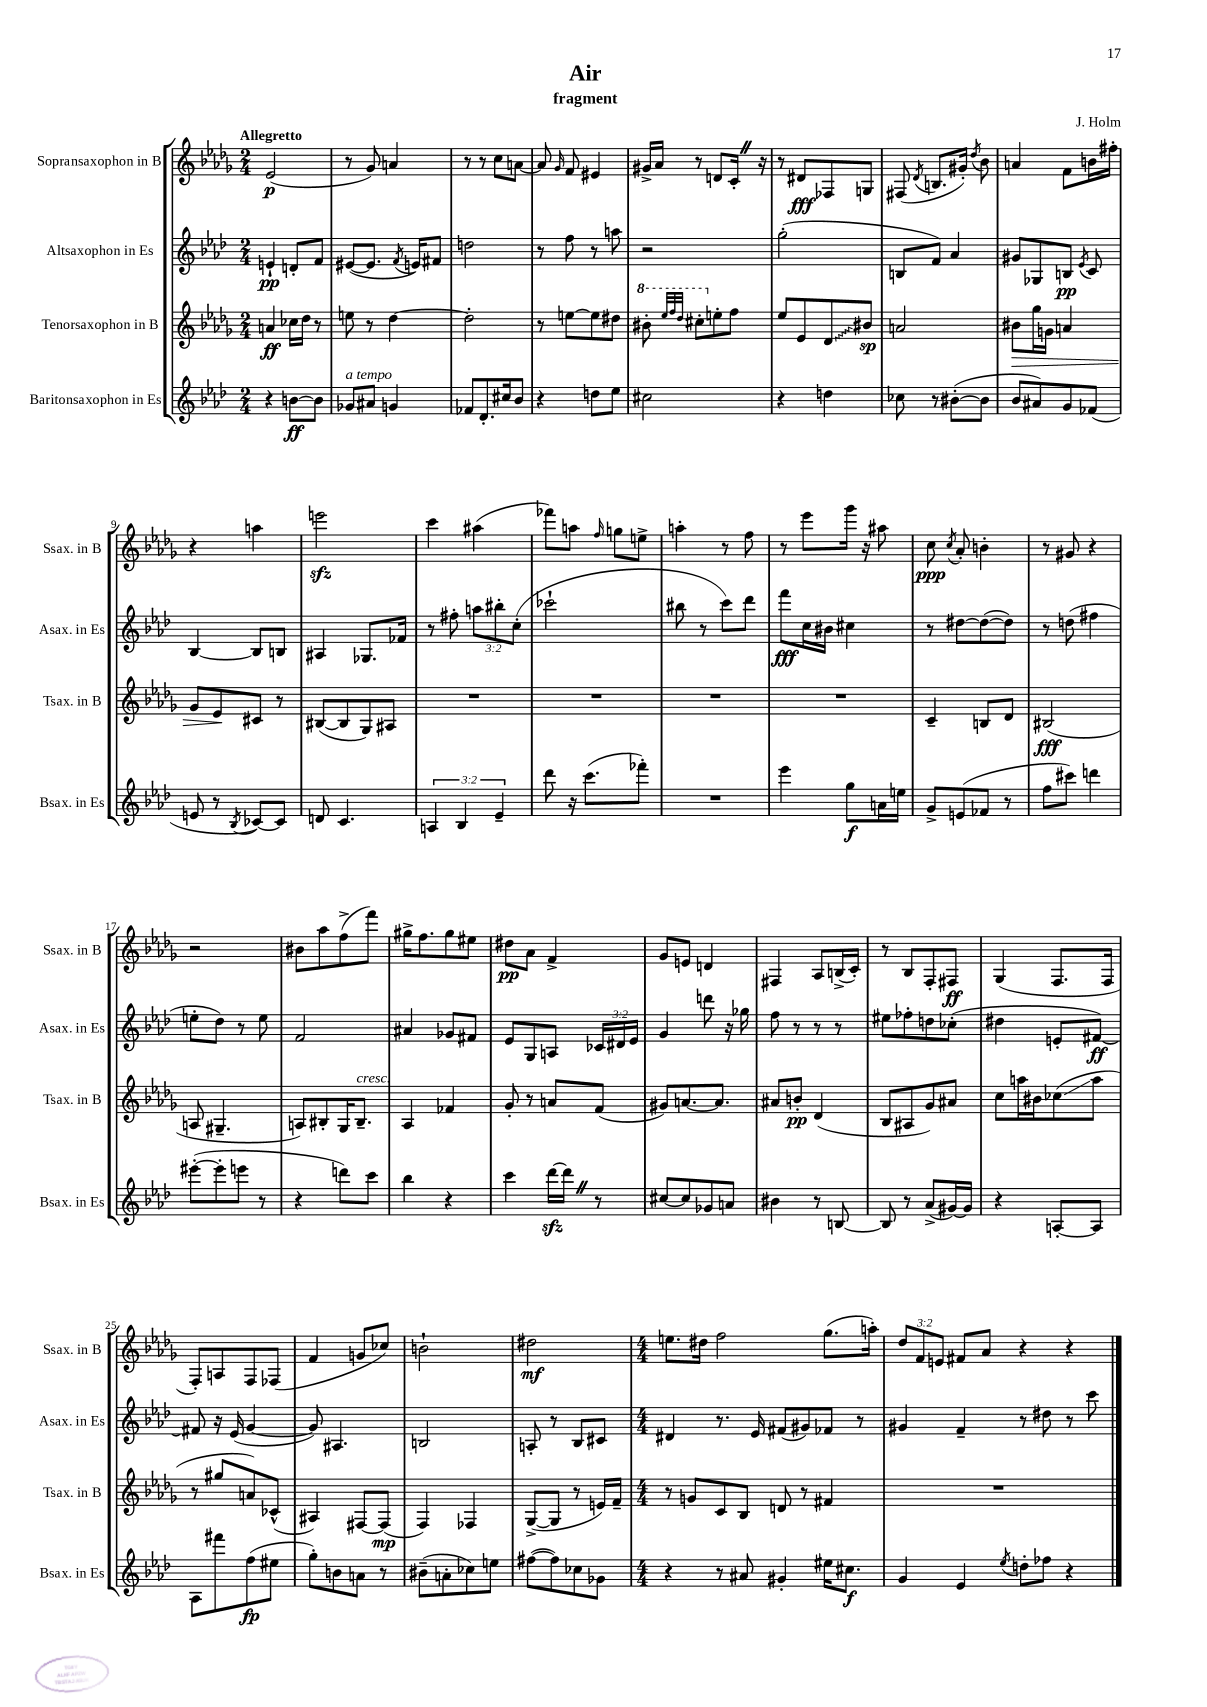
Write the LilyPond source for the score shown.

\header { title = "Air" composer = "J. Holm" subtitle = "fragment" }
<<
\new StaffGroup <<
\new Staff = "s0" \with { instrumentName = "Sopransaxophon in B" shortInstrumentName = "Ssax. in B" } {
    \clef treble \key des \major \numericTimeSignature \time 2/4 \override Staff.TupletNumber.text = #tuplet-number::calc-fraction-text \tempo "Allegretto"
    \autoBeamOff ees'2\p( |
    r8 ges'8) a'4 |
    r8 r8 c''8[ a'8]~ |
    a'8 \grace { ges'16 } f'8 eis'4 |
    gis'16[-> aes'16] r8 d'8[ c'16]-. \once \override BreathingSign.text = \markup { \musicglyph "scripts.caesura.straight" } \breathe r16 |
    r8 dis'8[\fff fes8 g8] |
    fis8( \acciaccatura { des'8 } b8.[ gis'16]-.) \acciaccatura { des''8 } bes'8 |
    a'4 f'8[ b'16 fis''16]-. |
    r4 a''4 |
    e'''2\sfz |
    c'''4 ais''4( |
    fes'''8[) a''8] \grace { f''16 } g''8[ e''8]-> |
    a''4-. r8 f''8 |
    r8 ees'''8[ ges'''16] r16 ais''8 |
    c''8\ppp \acciaccatura { c''8 } aes'8-. b'4-. |
    r8 gis'8 r4 |
    r2 |
    bis'8[ aes''8 f''8->( f'''8]) |
    gis''16[-> f''8. gis''8 eis''8] |
    dis''8[\pp aes'8] f'4-> |
    ges'8[ e'8] d'4 |
    fis4 aes8[ b16->( c'16]-.) |
    r8 bes8[ f8-. fis8]\ff |
    ges4( f8.[ f16] |
    f8[-.) a8 f8 fes8]( |
    f'4 g'8[ ces''8]) |
    b'2-! |
    dis''2\mf |
    \numericTimeSignature \time 4/4 e''8.[ dis''16] f''2 ges''8.[( a''16]-.) |
    \tuplet 3/2 { des''8[ f'8 e'8] } fis'8[ aes'8] r4 r4 \bar "|." |
}
\new Staff = "s1" \with { instrumentName = "Altsaxophon in Es" shortInstrumentName = "Asax. in Es" } {
    \clef treble \key aes \major \numericTimeSignature \time 2/4 \override Staff.TupletNumber.text = #tuplet-number::calc-fraction-text
    \autoBeamOff e'4-!\pp d'8[-. f'8] |
    eis'8[~( eis'8.] \acciaccatura { f'8 } e'16[) fis'8] |
    d''2 |
    r8 f''8 r8 a''8 |
    r2 |
    g''2-.( |
    b8[ f'8]) aes'4 |
    gis'8[ ges8 b8]\pp \acciaccatura { ees'8 } c'8 |
    bes4~ bes8[ b8] |
    ais4 ges8.[ fes'16] |
    r8 fis''8-. \tuplet 3/2 { a''8[ bis''8-. c''8]-.( } |
    ces'''2-! |
    bis''8 r8 c'''8[) des'''8] |
    f'''8[\fff c''16 bis'16] cis''4 |
    r8 dis''8[~ dis''8~( dis''8]) |
    r8 d''8( fis''4 |
    e''8[-. des''8]) r8 e''8 |
    f'2 |
    ais'4 ges'8[ fis'8] |
    ees'8[ g8 a8] \tuplet 3/2 { ces'16[ dis'16 ees'16] } |
    g'4 d'''8 r16 ges''16 |
    f''8 r8 r8 r8 |
    eis''8[ fes''8-. d''8 ces''8]-.( |
    dis''4 e'8[-. fis'8]~\ff) |
    fis'8 r16 ees'16( g'4~ |
    g'8) ais4. |
    b2 |
    a8-. r8 bes8[ cis'8] |
    \numericTimeSignature \time 4/4 dis'4 r8. ees'16 fis'8[( gis'8) fes'8] r8 |
    gis'4 f'4-- r8 dis''8 r8 c'''8 \bar "|." |
}
\new Staff = "s2" \with { instrumentName = "Tenorsaxophon in B" shortInstrumentName = "Tsax. in B" } {
    \clef treble \key des \major \numericTimeSignature \time 2/4
    \autoBeamOff a'4\ff ces''16[ des''16] r8 |
    e''8 r8 des''4~ |
    des''2-. |
    r8 e''8[~ e''8 dis''8] |
    \ottava #1 bis''8-. \grace { ees'''32[ f'''32 des'''32] } cis'''8[-. \ottava #0 e''8-. f''8] |
    ees''8[ ees'8 \once \override Glissando.style = #'zigzag des'8\glissando bis'8]\sp |
    a'2 |
    bis'8[\> ges''16 g'16] a'4 |
    ges'8[ ees'8\! cis'8] r8 |
    bis8[~( bis8 ges8) ais8] |
    R2 |
    R2 |
    R2 |
    R2 |
    c'4-- b8[ des'8] |
    bis2\fff( |
    a8 gis4.-- |
    a8[) bis8-. ges16 bis8.]--^\markup { \italic "cresc." } |
    aes4 fes'4 |
    ges'8-. r8 a'8[ f'8]( |
    gis'8[) a'8.~ a'8.] |
    ais'8[ b'8]-.\pp des'4( |
    bes8[ ais8 ges'8) ais'8] |
    c''8[ a''16 bis'16 ces''8\glissando( a''8] |
    r8 gis''8[ a'8) ces'8]-^( |
    ais4) fis8[~ fis8]\mp( |
    f4) fes4 |
    ges8[~->( ges8] r8 e'16[) f'16]-- |
    \numericTimeSignature \time 4/4 r8 g'8[ c'8 bes8] d'8 r8 fis'4 |
    R1 \bar "|." |
}
\new Staff = "s3" \with { instrumentName = "Baritonsaxophon in Es" shortInstrumentName = "Bsax. in Es" } {
    \clef treble \key aes \major \numericTimeSignature \time 2/4 \override Staff.TupletNumber.text = #tuplet-number::calc-fraction-text
    \autoBeamOff r4 b'8[~\ff b'8] |
    ges'8[^\markup { \italic "a tempo" } ais'8] g'4 |
    fes'8[ des'8.-. cis''16 bes'8] |
    r4 d''8[ ees''8] |
    cis''2 |
    r4 d''4 |
    ces''8 r8 bis'8[~-.( bis'8] |
    bes'8[ ais'8) g'8 fes'8]( |
    e'8 r8 \acciaccatura { bes8 } ces'8[~) ces'8] |
    d'8 c'4. |
    \tuplet 3/2 { a4 bes4 ees'4-- } |
    des'''8 r16 c'''8.[( fes'''8]-.) |
    R2 |
    ees'''4 g''8[\f a'16 e''16] |
    g'8[-> e'8( fes'8] r8 |
    f''8[ cis'''8]) d'''4 |
    eis'''8[~-.( eis'''8-. e'''8] r8 |
    r4 d'''8[) c'''8] |
    bes''4 r4 |
    c'''4 des'''16[~\sfz des'''16] \once \override BreathingSign.text = \markup { \musicglyph "scripts.caesura.straight" } \breathe r8 |
    cis''8[~ cis''8 ges'8 a'8] |
    bis'4 r8 b8~ |
    b8 r8 aes'8[->( gis'16~) gis'16] |
    r4 a8[~-. a8] |
    aes8[ fis'''8 f''8\fp( eis''8] |
    g''8[-.) b'8 a'8] r8 |
    bis'8[--( a'8-. ces''8) e''8] |
    fis''8[~( fis''8) ces''8 ges'8] |
    \numericTimeSignature \time 4/4 r4 r8 ais'8 gis'4-. eis''16[ cis''8.]\f |
    g'4 ees'4 \acciaccatura { ees''8 } d''8[-. fes''8] r4 \bar "|." |
}
>>
>>
